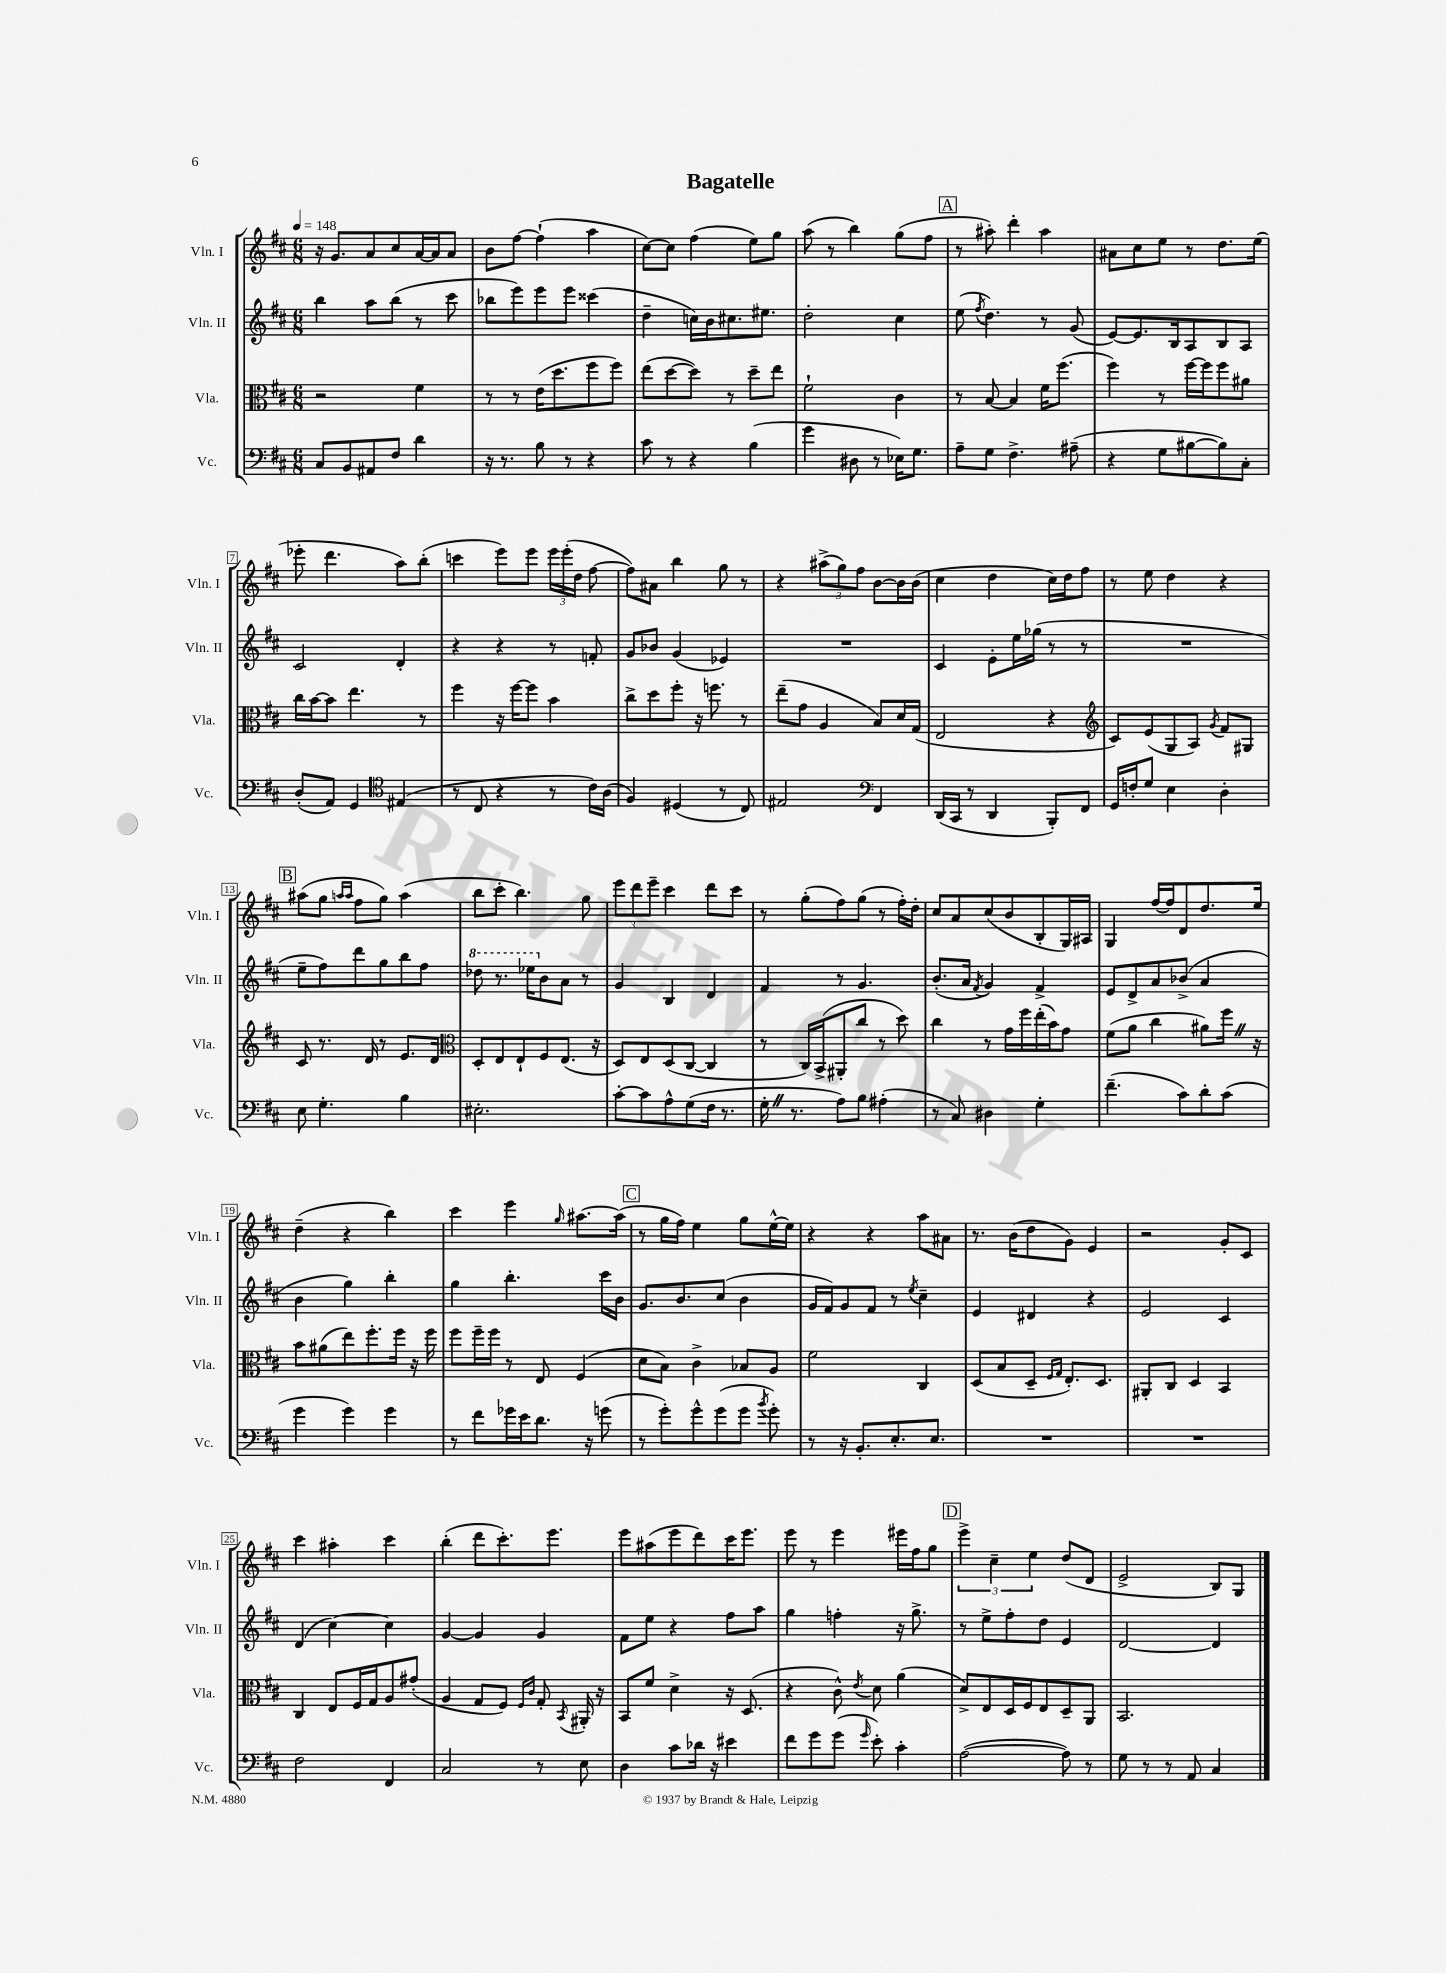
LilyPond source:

\header { title = "Bagatelle" }
<<
\new StaffGroup <<
\new Staff = "s0" \with { instrumentName = "Vln. I" shortInstrumentName = "Vln. I" } {
    \clef treble \key d \major \numericTimeSignature \time 6/8 \tempo 4 = 148
    \autoBeamOff r16 g'8.[ a'8 cis''8 a'16~ a'16 a'8] |
    b'8[ fis''8]~ fis''4-!( a''4 |
    cis''8[~) cis''8] fis''4( e''8[) g''8] |
    a''8( r8 b''4) g''8[( fis''8] |
    \mark \markup { \box "A" } r8 ais''8-.) d'''4-. ais''4 |
    ais'8[ cis''8 e''8] r8 d''8.[ e''16]( |
    ees'''8-. d'''4. a''8[) b''8]-.( |
    c'''4 e'''8[) e'''8] \tuplet 3/2 { e'''16[ e'''16-.( d''16] } fis''8~ |
    fis''8[) ais'8] b''4 g''8 r8 |
    r4 \tuplet 3/2 { ais''8[->( g''8) fis''8] } b'8[~ b'16 b'16]( |
    cis''4 d''4 cis''16[) d''16 fis''8] |
    r8 e''8 d''4 r4 |
    \mark \markup { \box "B" } ais''8[( g''8] \grace { a''16[ a''16] } fis''8[ g''8]) a''4( |
    b''8[ cis'''8]-. b''4.) g''8 |
    \tuplet 3/2 { e'''8[ d'''8 e'''8]-- } cis'''4 d'''8[ cis'''8] |
    r8 g''8[-.( fis''8) g''8]( r8 fis''16[-.) d''16]-. |
    cis''8[ a'8 cis''8( b'8 b8-. g16) ais16] |
    g4 fis''16[~ fis''16 d'8 d''8. e''16] |
    d''4--( r4 b''4) |
    cis'''4 e'''4 \grace { g''16 } ais''8.[~ ais''16]( |
    \mark \markup { \box "C" } r8 g''16[ fis''16]) e''4 g''8[ e''16~-^ e''16] |
    r4 r4 a''8[ ais'8] |
    r8. b'16[( d''8 g'8]) e'4 |
    r2 g'8[-. cis'8] |
    cis'''4 ais''4-. cis'''4 |
    b''4-.( d'''8[ cis'''8.-.) e'''8.] |
    e'''8[ ais''8( e'''8 d'''8) cis'''16 e'''8.] |
    e'''8 r8 e'''4 eis'''16[ fis''16 g''8] |
    \mark \markup { \box "D" } \tuplet 3/2 { e'''4-> cis''4-- e''4 } d''8[( d'8] |
    e'2-> b8[) g8] \bar "|." |
}
\new Staff = "s1" \with { instrumentName = "Vln. II" shortInstrumentName = "Vln. II" } {
    \clef treble \key d \major \numericTimeSignature \time 6/8
    \autoBeamOff b''4 a''8[ b''8]( r8 cis'''8 |
    bes''8[ e'''8) e'''8 e'''8] cisis'''4( |
    d''4-- c''16[) b'16 cis''8. eis''8.] |
    d''2-. cis''4 |
    \mark \markup { \box "A" } e''8( \acciaccatura { fis''8 } d''4.) r8 g'8( |
    e'8[~) e'8. b16 a8 b8 a8] |
    cis'2 d'4-. |
    r4 r4 r8 f'8-. |
    g'8[ bes'8] g'4( ees'4) |
    R2. |
    cis'4 e'8[-. e''16 ges''16]( r8 r8 |
    R2. |
    \mark \markup { \box "B" } e''8[-- fis''8) d'''8 g''8 b''8 fis''8] |
    \ottava #1 des'''8 r8. ees'''16[ \ottava #0 b'8 a'8] r8 |
    g'4 b4 d'4 |
    fis'4 r8 g'4. |
    b'8.[-.( a'16] \acciaccatura { fis'8 } g'4) fis'4-> |
    e'8[ d'8-> a'8 bes'8]->( a'4 |
    b'4 g''4) b''4-. |
    g''4 b''4.-. cis'''16[ b'16] |
    \mark \markup { \box "C" } g'8.[ b'8. cis''8]( b'4 |
    g'16[ fis'16) g'8 fis'8] r8 \acciaccatura { e''8 } cis''4-- |
    e'4 dis'4 r4 |
    e'2 cis'4 |
    d'4( cis''4~) cis''4 |
    g'4~ g'4 g'4 |
    fis'8[ e''8] r4 fis''8[ a''8] |
    g''4 f''4-. r16 g''8.-> |
    \mark \markup { \box "D" } r8 e''8[-> fis''8-. d''8] e'4 |
    d'2~ d'4 \bar "|." |
}
\new Staff = "s2" \with { instrumentName = "Vla." shortInstrumentName = "Vla." } {
    \clef alto \key d \major \numericTimeSignature \time 6/8
    \autoBeamOff r2 fis'4 |
    r8 r8 e'16[( d''8. fis''8 fis''8]) |
    e''8[( d''8~ d''8]) r8 d''8[-- e''8] |
    fis'2-! cis'4 |
    \mark \markup { \box "A" } r8 b8~ b4 fis'16[ fis''8.]( |
    fis''4) r8 fis''16[~ fis''16 fis''8 ais'8] |
    cis''16[ b'16~ b'8] e''4. r8 |
    fis''4 r16 fis''16[~ fis''8] b'4 |
    cis''8[-> d''8 fis''8]-. r16 f''8. r8 |
    e''8[--( g'8] a4 b8[) d'16 g16]( |
    e2 r4 |
    \clef treble cis'8[) e'8( g8 a8]) \acciaccatura { g'8 } fis'8[ gis8] |
    \mark \markup { \box "B" } cis'8 r8. d'16 r8 e'8.[ d'16] |
    \clef alto d8[-. e8 e8-! fis8 e8.]( r16 |
    d8[) e8 d8( cis8]~ cis4 |
    r8 cis16[) b,16->( ais,8-. cis''8] r8 d''8) |
    cis''4 r8 g'16[ fis''16 e''16-.( b'16) g'8] |
    fis'8[( a'8] cis''4 ais'8[) fis''16] \once \override BreathingSign.text = \markup { \musicglyph "scripts.caesura.straight" } \breathe r16 |
    b'8[ ais'8( e''8) fis''8.-. fis''16] r16 fis''16 |
    fis''8[ fis''16-- fis''16] r8 e8 fis4( |
    \mark \markup { \box "C" } d'8[ b8]) cis'4-> bes8[ a8] |
    fis'2 cis4 |
    d8[( b8 d8]-- \grace { fis16[ g16] } e8.[-.) d8.] |
    ais,8[-. cis8] d4 b,4 |
    cis4 e8[ fis16 g16 a8 gis'8]-.( |
    a4 g8[ fis8]) \grace { fis16[ cis'16] } g8-. \acciaccatura { b,8 } ais,16-. r16 |
    b,8[ fis'8] d'4-> r16 d8.( |
    r4 cis'8-^) \acciaccatura { e'8 } d'8 a'4( |
    \mark \markup { \box "D" } d'8[->) e8 d16 fis16 e8 d8-- a,8] |
    b,2. \bar "|." |
}
\new Staff = "s3" \with { instrumentName = "Vc." shortInstrumentName = "Vc." } {
    \clef bass \key d \major \numericTimeSignature \time 6/8
    \autoBeamOff cis8[ b,8 ais,8 fis8] d'4 |
    r16 r8. b8 r8 r4 |
    cis'8 r8 r4 b4( |
    g'4 dis8 r8 ees16[) g8.] |
    \mark \markup { \box "A" } a8[-- g8] fis4.-> ais8--( |
    r4 g8[ bis8~ bis8) cis8]-. |
    d8[-.( a,8]) g,4 \clef tenor eis4( |
    r8 cis8 r4 r8 cis'16[) a16]( |
    fis4) dis4( r8 cis8) |
    eis2 \clef bass fis,4 |
    d,16[( cis,16] r8 d,4 b,,8[-.) fis,8] |
    g,16[ f16-. g8] e4 d4-. |
    \mark \markup { \box "B" } e8 g4.-. b4 |
    eis2.-. |
    cis'8[~-. cis'8 a8-^ g8( fis16] r8. |
    g16-. \once \override BreathingSign.text = \markup { \musicglyph "scripts.caesura.straight" } \breathe r8. a8[) b8] ais4-.( |
    r8 cis8) dis4 g4-. |
    fis'4.--( cis'8[) d'8-. cis'8]( |
    g'4 g'4) g'4 |
    r8 fis'8[ ges'16 e'16 d'8.] r16 g'8( |
    \mark \markup { \box "C" } r8 g'8[-.) g'8-^ g'8( g'8] \acciaccatura { b'8 } g'8-.) |
    r8 r16 b,8.[-. e8.-. e8.] |
    R2. |
    R2. |
    fis2 fis,4 |
    cis2 r8 e8 |
    d4 cis'8[ des'16] r16 eis'4 |
    fis'8[ g'8 g'8]( \grace { g'16 } e'8-.) cis'4-. |
    \mark \markup { \box "D" } a2~( a8) r8 |
    g8 r8 r8 a,8 cis4 \bar "|." |
}
>>
>>
\layout { \context { \Score \override BarNumber.stencil = #(make-stencil-boxer 0.1 0.3 ly:text-interface::print) } }
